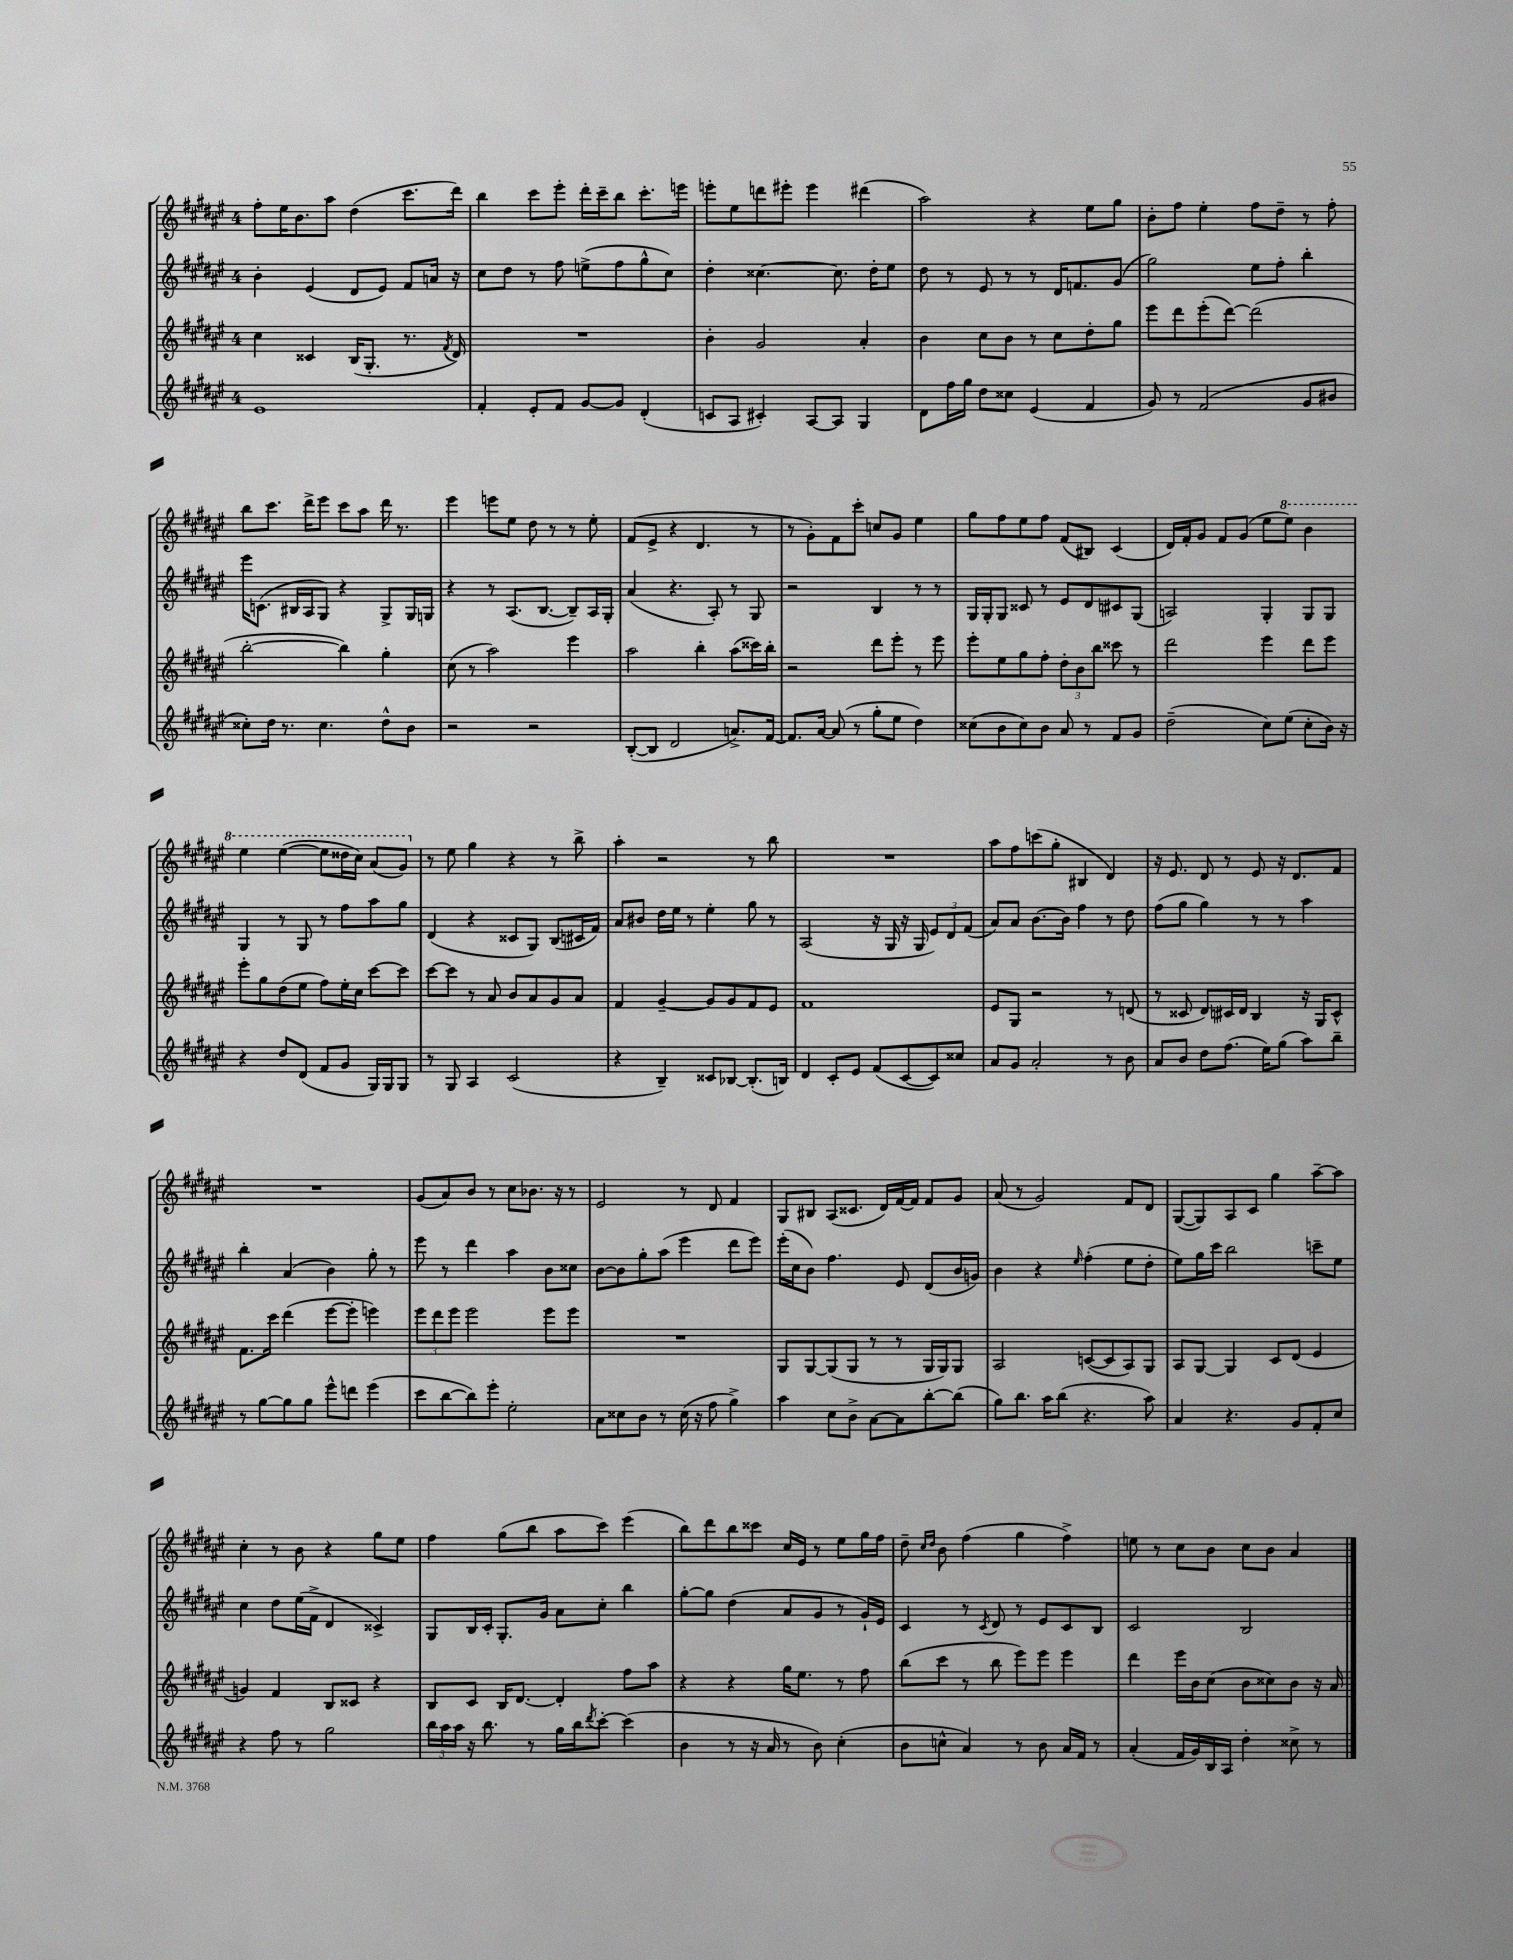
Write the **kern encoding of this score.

**kern	**kern	**kern	**kern
*staff4	*staff3	*staff2	*staff1
*clefG2	*clefG2	*clefG2	*clefG2
*k[f#c#g#d#a#e#]	*k[f#c#g#d#a#e#]	*k[f#c#g#d#a#e#]	*k[f#c#g#d#a#e#]
*M4/4	*M4/4	*M4/4	*M4/4
1e#	4cc#	4b'	8ff#'
.	.	.	16ee#
.	.	.	8.b
.	4c##	(4e#	.
.	.	.	8aa#
.	(16B	8d#	(4dd#
.	8.G#'	.	.
.	.	8e#)	.
.	8.r	8f#	8.ccc#
.	.	16a	.
.	8qf#	.	.
.	16d#)	16r	16ddd#)
=	=	=	=
4f#'	1r	8cc#	4bb
.	.	8dd#	.
8e#'	.	8r	8ccc#
8f#	.	8ff#	8eee#'
[8g#	.	(8ee^	16ddd#'
.	.	.	16ccc#~
8g#]	.	8ff#	8bb
(4d#'	.	8gg#^^	8.ccc#'
.	.	8cc#)	.
.	.	.	16eee
=	=	=	=
8c	4b'	4dd#'	8eee'
8A#	.	.	8ee#
4c#')	2g#	[4.cc##	8ddd
.	.	.	8eee#'
[8A#	.	.	4eee#
8A#]	.	8.cc##]	.
4G#	4a#'	.	(4ddd#
.	.	16dd#'	.
.	.	8ee#	.
=	=	=	=
8d#	4b	8dd#	2aa#)
16ff#	.	8r	.
16gg#	.	.	.
8dd#	8cc#	8e#	.
8cc##	8b	8r	.
(4e#	8r	8r	4r
.	8cc#	16d#	.
.	.	8.f	.
4f#	8dd#'	.	8ee#
.	8gg#	(8g#	8gg#
=	=	=	=
8g#)	8eee#	2gg#)	8b'
8r	8ddd#	.	8ff#
(2f#	(8eee#'	.	4ee#'
.	[8ddd#)	.	.
.	(2ddd#]	8ee#	8ff#
.	.	8ff#'	8dd#~
8g#	.	4bb'	8r
8b#	.	.	8ff#'
=	=	=	=
8cc##')	[2bb'	16eee#	8bb
.	.	(8.c	.
16dd#	.	.	8.ccc#
8.r	.	.	.
.	.	16B#	.
.	.	16A#	16ddd#^
4.cc##	.	8G#)	8eee#
.	4bb])	4r	8ccc#
.	.	.	8aa#
8dd#^^	4gg#'	8G#^	16ddd#
.	.	.	8.r
8b	.	16G#	.
.	.	16G	.
=	=	=	=
2r	(8cc#	4r	4eee#
.	8r	.	.
.	2aa#)	8r	8eee
.	.	(8.A#	8ee#
2r	.	.	8dd#
.	.	[8.B	.
.	.	.	8r
.	4eee#	8B~])	8r
.	.	16A#	8ee#'
.	.	16G#'	.
=	=	=	=
([8B'	2aa#	(4a#	(8f#
8B]	.	.	8e#^
2d#	.	4.r	4r
.	4bb'	.	4.d#
.	.	8A#')	.
8.a^)	(8aa#	8r	.
.	16ccc##)	8G#	8r
[16f#	16bb'	.	.
=	=	=	=
8.f#]	2r	2r	8r
.	.	.	8g#')
[16a#	.	.	.
(8a#]	.	.	8f#
8r	.	.	8ccc#'
8gg#'	8ddd#	4B	8cc
8ee#	8eee#'	.	8g#
4dd#)	8r	8r	4ee#
.	8eee#	8r	.
=	=	=	=
(8cc##	8eee#'	16G#	8gg#
.	.	16G#'	.
8b	8ee#	8G#	8ff#
8cc##)	8gg#	8c##	8ee#
8b	8ff#'	8r	8ff#
8a#	12dd#'	8e#	(8f#
.	12b	.	.
8r	.	8d#	8B#)
.	12bb	.	.
8f#	8ccc##	8c#	(4c#
8g#	8r	(8G#	.
=	=	=	=
(2dd#~	2ddd#	2A)	16d#)
.	.	.	16f#'
.	.	.	8g#
.	.	.	8f#
.	.	.	(8g#
8cc#)	4eee#	4G#'	8ee#
(8ee#	.	.	8eee#)
8cc#'	8ddd#	8G#	4bb
16b)	8eee#	8G#	.
16r	.	.	.
=	=	=	=
4r	8eee#'	4G#	4eee#
.	8gg#	.	.
8dd#	(8dd#	8r	([4eee#
(8d#	8ee#	8G#	.
8f#	8ff#)	8r	8eee#]
8g#	16ee#'	8ff#	16ddd##
.	16cc#	.	16ccc#)
16G#)	[8ccc#	8aa#	(8aa#
16G#	.	.	.
8G#	8ccc#]	8gg#	8gg#)
=	=	=	=
8r	[8ccc#	(4d#	8r
8G#	8ccc#]	.	8ee#
4A#	8r	4r	4gg#
.	8a#	.	.
(2c#	8b	8c##	4r
.	8a#	8G#)	.
.	8g#	(8B	8r
.	8a#	16c#	8bb^
.	.	16f#)	.
=	=	=	=
4r	4f#	8a#	4aa#'
.	.	8b#	.
4B~)	[4g#~	16dd#	2r
.	.	16ee#	.
.	.	8r	.
8c##	8g#]	4ee#'	.
[8B-	8g#	.	.
(8.B-']	8f#	8gg#	8r
.	8e#	8r	8bb
16B)	.	.	.
=	=	=	=
4d#	1f#	(2A#	1r
8c#'	.	.	.
8e#	.	.	.
(8f#	.	16r	.
.	.	16G#	.
[8c#	.	16r	.
.	.	16G#	.
8c#])	.	12e#)	.
.	.	12d#	.
8cc##	.	.	.
.	.	(12f#	.
=	=	=	=
8a#	8e#	8a#)	8aa#
8g#	8G#	8a#	8ff#
2a#'	2r	[8.b	(8ccc
.	.	.	8gg#'
.	.	16b]	.
.	.	4ff#	4B#
8r	8r	8r	4d#)
8b	(8d	8dd#	.
=	=	=	=
8a#	8r	(8ff#	16r
.	.	.	8.e#
8b	8c##	8gg#	.
8dd#	8d#)	4gg#)	8d#
(8.ff#	16c#	.	8r
.	16d#	.	.
.	4B	8r	8e#
16ee#)	.	.	.
(8gg#	.	8r	16r
.	.	.	8.d#
8aa#)	16r	4aa#	.
.	16G#	.	.
8bb~	8c#^^	.	8f#
=	=	=	=
8r	8.f#	4bb'	1r
[8gg#	.	.	.
.	16ccc#	.	.
8gg#]	(4ddd#	(4a#	.
8gg#	.	.	.
8eee#^^	[8eee#	4b)	.
8ddd	8eee#']	.	.
(4eee#	4eee)	8gg#'	.
.	.	8r	.
=	=	=	=
8ccc#	12eee#	8eee#	(8g#
.	12ddd#	.	.
[8bb	.	8r	8a#)
.	12eee#	.	.
8bb])	2eee#	4ddd#	8b
8eee#'	.	.	8r
2ee#'	.	4aa#	8cc#
.	.	.	8.b-
.	8eee#	8b	.
.	.	.	16r
.	8eee#	8cc##	8r
=	=	=	=
8a#	1r	[8b	2e#
8cc##	.	8b]	.
8b	.	8gg#'	.
8r	.	(8aa#	.
(16cc##	.	4eee#	8r
16r	.	.	.
8ff#	.	.	8d#
4gg#^)	.	8ddd#	4f#
.	.	8eee#)	.
=	=	=	=
4aa#	8G#	(16eee#'	8G#
.	.	16cc#	.
.	[8G#	8b)	8B#
8cc#	(8G#]	4.ff#	(8A#
8b^	8G#	.	8.c##
[8a#	8r	.	.
.	.	.	16d#)
8a#]	8r	8e#	[16f#
.	.	.	16f#]
[8bb'	16G#	(8d#	8f#
.	16G#)	.	.
(8bb]	8G#	16b	8g#
.	.	16g)	.
=	=	=	=
8gg#)	2A#	4b	(8a#
8.bb	.	.	8r
.	.	4r	2g#)
16aa#	.	.	.
(8bb	.	.	.
.	.	16qqee#	.
4.r	([8c	(4ff#'	.
.	8c]	.	.
.	8A#)	8ee#	8f#
8aa#)	8G#	8dd#'	8d#
=	=	=	=
4a#	8A#	8ee#)	([8G#
.	[8G#	16gg#	8G#])
.	.	16ccc#	.
4.r	4G#]	2bb	8A#
.	.	.	8c#
.	8c#	.	4gg#
8g#	(8d#	.	.
8f#'	4e#	8ccc~	[8aa#~
8cc#	.	8ee#	8aa#]
=	=	=	=
4r	4g)	4cc#	4cc#'
8ff#	4f#	8dd#	8r
8r	.	(16ee#	8b
.	.	16f#^	.
2gg#	8B	4d#	4r
.	8c##	.	.
.	4r	4c##^)	8gg#
.	.	.	8ee#
=	=	=	=
24bb	8B	8G#	4ff#
24aa#	.	.	.
24aa#	.	.	.
16r	8c#	16B	.
8.bb	.	16c#'	.
.	16B	8.G#'	(8gg#
.	[8.d#	.	.
8r	.	.	8bb
.	.	16g#	.
16gg#	4d#']	8a#	8aa#
16bb	.	.	.
8qddd#	.	.	.
[8ccc#'	.	8cc#'	8ccc#)
(4ccc#]	8ff#	4bb	(4eee#
.	8aa#	.	.
=	=	=	=
4b	4r	[8gg#'	8bb)
.	.	8gg#]	8ddd#
8r	4r	(4dd#	8bb
16r	.	.	8ccc##
16a#	.	.	.
8r	16gg#	8a#	16cc#
.	8.ee#	.	16e#
8b)	.	8g#	8r
(4cc#'	8r	8r	8ee#
.	8ff#	16g#`)	16gg#
.	.	16e#	16ff#
=	=	=	=
8b	(8bb	4c#	8dd#~
.	.	.	16qqcc#
.	.	.	16qqdd#
8cc^^	8ccc#	.	8b
4a#)	8r	8r	(4ff#
.	.	8qc#	.
.	8bb	8d#	.
8r	8eee#)	8r	4gg#
8b	8eee#	8e#	.
16a#	4eee#	8c#	4ff#^)
16f#	.	.	.
8r	.	8B	.
=	=	=	=
(4a#'	4ddd#	2c#	8ee
.	.	.	8r
16f#	16eee#	.	8cc#
16g#)	16b	.	.
16B	(8cc#	.	8b
16A#	.	.	.
4dd#'	8b	2B	8cc#
.	8cc##)	.	8b
8cc##^	8b	.	4a#
8r	16r	.	.
.	16a#	.	.
==	==	==	==
*-	*-	*-	*-
